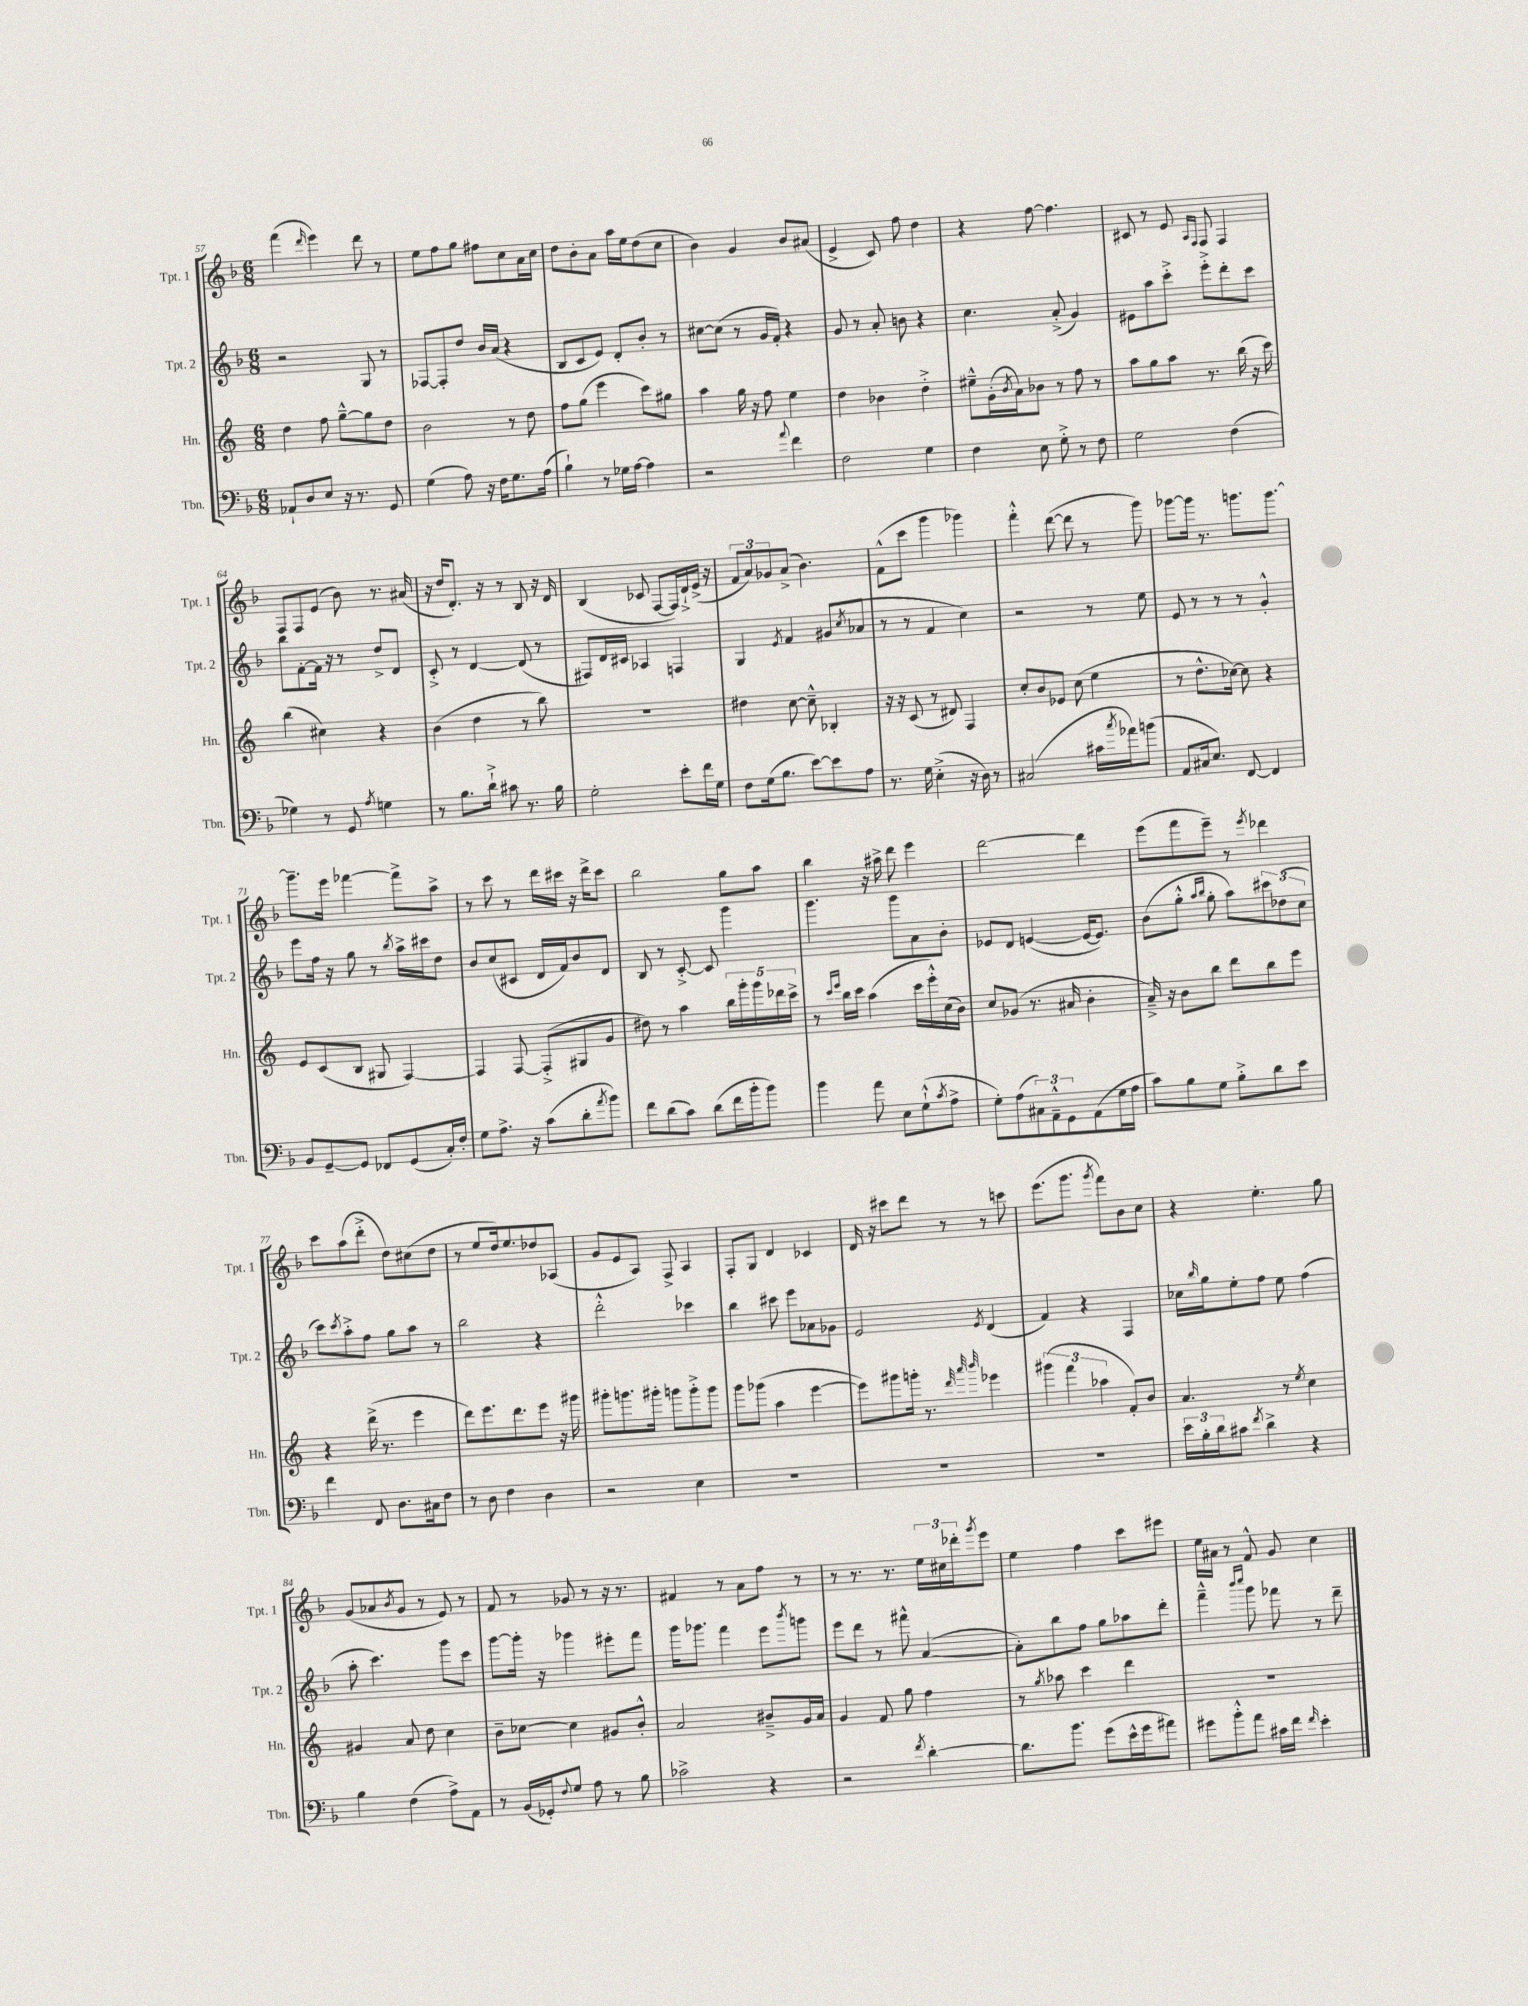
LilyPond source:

<<
\new StaffGroup <<
\new Staff = "s0" \with { instrumentName = "Tpt. 1" shortInstrumentName = "Tpt. 1" } {
    \clef treble \key f \major \numericTimeSignature \time 6/8
    f'''4( \grace { d'''16 } e'''4) d'''8 r8 |
    e''8 f''8 g''8 fis''8 c''8 a'16 c''16 |
    d''8 bes'8-. a'8 a''16 e''16 d''8( c''8 |
    bes'4) g'4 bes'8 ais'8( |
    e'4-> c'8) f''8 d''4 |
    r4 f''8~ f''4. |
    cis'8 r8 e'8 \grace { a16 f16 } f8 f4 |
    f8 f8 e'8( bes'8) r8. ais'16( |
    r16 d''16 d'8.-.) r16 r8 bes8 r16 d'16 |
    bes4( ces'8 f8~ f16) d'16-!-> e'16->( r16 |
    \tuplet 3/2 { f'8 a'8) ges'8 } a'8->( bes'4.) |
    f'8-^( c'''8 g'''4 ges'''4) |
    f'''4-.-^ d'''8~( d'''8 r8 g'''8) |
    ges'''8~ ges'''16 r8. g'''8. g'''8.~ |
    g'''8.-- e'''16 fes'''4~ fes'''8-> a''8-> |
    r8 c'''8 r8 d'''16 cis'''16 r16 d'''16-> cis'''8 |
    bes''2 g''8 a''8 |
    bes''4 r16 ais''16-> d'''8 e'''4 |
    d'''2~ d'''4 |
    e'''8( f'''8 e'''8--) r8 \acciaccatura { e'''8 } des'''4 |
    c'''8 a''8( d'''8-.-> d''8) cis''8( d''8 |
    r8 e''8 d''16) e''8. des''8 aes8( |
    g'8 e'8 a8) f8-> a4 |
    f8-. g8 d'4 ces'4 |
    d'16 r16 cis'''8 d'''8 r8 r8 c'''8 |
    e'''8.( g'''8. \acciaccatura { g'''8 } f'''8) bes'8 c''8 |
    r4 e''4.-. g''8 |
    g'8( aes'8 \acciaccatura { bes'8 } g'8 r8 e'8) r8 |
    f'8 r8 ges'8 r8 r16 r8. |
    fis'4 r8 a'8 f''8 r8 |
    r8 r8. r8. \tuplet 3/2 { e''16 cis''16 des'''16-. } \acciaccatura { g'''8 } e'''8 |
    e''4 f''4 c'''8 eis'''8 |
    e''16 ais'16 r8 f'8-^ g'8 c''4 \bar "|." |
}
\new Staff = "s1" \with { instrumentName = "Tpt. 2" shortInstrumentName = "Tpt. 2" } {
    \clef treble \key f \major \numericTimeSignature \time 6/8
    r2 g8 r8 |
    fes8~ fes8-. d''8 bes'16 a'16( r4 |
    bes8 c'8 e'8) d'8-. bes'8-. r8 |
    cis''8~ cis''8( r8 g'16 f'16-.) r4 |
    g'8 r8 a'8-. b'8 r4 |
    c''4. a'8-.->( g'4) |
    eis'8 a''8 c'''8-.-> e'''8-.-> d'''8-. c'''8 |
    bes''8 f'8~-. f'16 r16 r8 d''8-> d'8 |
    c'8-.-> r8 d'4~ d'8( r8 |
    fis8) d'16 cis'16 aes4 f4 |
    g4 \acciaccatura { e'8 } f'4 gis'8( \acciaccatura { c''8 } aes'8 |
    r8 r8 f'4 c''4) |
    r2 r8 e''8 |
    e'8 r8 r8 r8 g'4-.-^ |
    e'''8 f''16 r16 g''8 r8 \acciaccatura { bes''8 } a''16-> cis'''16 d''8 |
    bes'8 c''8( cis'8 d'16 f'16) bes'8 d'8 |
    bes8 r8 c'8~-.-> c'8 g'''4 |
    g'''4. g'''8 a'8 bes'8-. |
    ees'8 d'8 e'4~( e'16~ e'8.) |
    bes'8( g''8-.-^ \grace { a''16 bes''16 } g''8-. a''8) \tuplet 3/2 { cis'''8 des''8( c''8 } |
    c'''8) \acciaccatura { c'''8 } a''8-.-> f''8 g''8 a''8 r8 |
    bes''2 r4 |
    d'''2-.-^ ces'''4 |
    bes''4 cis'''8 e'''8 aes'8 ges'8 |
    e'2 \acciaccatura { e'8 } d'4( |
    f'4) r4 f4 |
    ces''16 \grace { bes''16 } g''16 e''8-. f''8 e''8 f''4( |
    a''8-. c'''4.) g'''8 c'''8 |
    g'''8~ g'''16-. r16 ges'''4 eis'''8-. f'''8 |
    g'''16 ges'''8. f'''4 e'''8 \acciaccatura { bes'''8 } g'''8 |
    e'''8 d'''8 r8 fis'''8-^ a'4~( |
    a'8-.) bes''8 f''8 g''8 aes''8 d'''8-. |
    f'''4---^ \grace { bes'''16 c''''16 } g'''8 fes'''8 r8 d'''8-- \bar "|." |
}
\new Staff = "s2" \with { instrumentName = "Hn." shortInstrumentName = "Hn." } {
    \clef treble \key c \major \numericTimeSignature \time 6/8
    d''4 f''8 g''8~---^ g''8 d''8 |
    b'2 r8 d''8 |
    f''8 g''8( e'''4 c'''8) gis''8 |
    a''4 g''16 r16 f''8 e''4 |
    d''4 bes'4 d''4-.-> |
    eis''8---^ g'16-.( \acciaccatura { b'8 } a'16) bes'8 r8 f''8 r8 |
    a''8 g''8 a''8 r8. b''16( r16 c'''16) |
    b''4( cis''4) r4 |
    b'4( d''4 r8 b''8) |
    R2. |
    dis''4 c''8~ c''8---^ bes4-. |
    r16 r16 c'8( r8 dis'8) f4 |
    c''8-. b'8 ees'8 c''8( e''4 |
    r8 d''8.-^ ces''16~) ces''8 r4 |
    e'8 c'8( b8 gis8 f4~) |
    f4 f8~ f8-.->( gis8 g'8 |
    dis''8) r8 a''4 \tuplet 5/4 { b''16 g'''16-. g'''16 des'''16 c'''16-> } |
    r8 \grace { c'''16 e'''16 } b''16 c'''16 a''4( c'''16 e'''16-.-^) c''16( b'16) |
    c''8 ges'8( r8. ais'16 b'4-. |
    a'16--->) r16 b'8 b''8 d'''8 b''8 e'''8 |
    r4 d'''16->( r8. e'''4 |
    d'''8) e'''8. d'''8. e'''8 r16 gis'''16 |
    gis'''8-. g'''8. gis'''16-. g'''8 g'''8-.-> g'''8 |
    g'''8 ges'''8( a''4 e'''4~ |
    e'''8) gis'''8 g'''16-. r8. \grace { d'''32 a'''32 b'''32 } ees'''4 |
    \tuplet 3/2 { gis'''4( f'''4 aes''4 } f'8-.) b'8 |
    a'4. r8 \acciaccatura { e''8 } c''4 |
    gis'4 a'8 d''8 c''4 |
    b'8-- ces''8~ ces''4 gis'8 b'8-.-^ |
    a'2 bis'8---> g'16 a'16 |
    g'4 f'8 g''8 f''4 |
    r8 \acciaccatura { g''8 } aes''8 c'''4 d'''4 |
    R2. \bar "|." |
}
\new Staff = "s3" \with { instrumentName = "Tbn." shortInstrumentName = "Tbn." } {
    \clef bass \key f \major \numericTimeSignature \time 6/8
    aes,8-! d8 e8 r16 r8. g,8 |
    g4( a8) r16 f16 g8. a16( |
    bes4-!) r8 ges16 a16~ a4 |
    r2 \appoggiatura { a'8 } f'4 |
    f2 g4 |
    f4 e8 g8-.-> r8 f8 |
    g2 f4( |
    ges4) r8 g,8 \acciaccatura { a8 } g4 |
    r8 bes8. d'16-!-> cis'8 r8. bes16 |
    g2-. e'8-. f'16 g16 |
    f8 g16( bes8. e'8~) e'8 a8 |
    r8. g16 e4-.->( r16 d16) r8 |
    cis2( cis'16 \acciaccatura { c''8 } aes'16) b'8( |
    a,8 cis16 e8.) f,8~ f,4 |
    bes,8 g,8~-- g,8 fes,8 g,8( c16-.) f16-. |
    g8 a8.-> r16 c'8( d'8-. \acciaccatura { a'8 } bes'8) |
    f'8 d'8( c'8) d'8( f'16 bes'16-. bes'8) |
    bes'4 a'8 e8 g8-!-^( \acciaccatura { c'8 } a8-> |
    g8-.) a8( \tuplet 3/2 { cis8) a,8---^ g,8 } a,8( g16 a16 |
    c'8) bes8 g8 bes8-.-> d'8 e'8 |
    f'4 f,8 d8. cis16 f8 |
    r8 d8 f4 d4 |
    r2 e4 |
    R2. |
    R2. |
    R2. |
    \tuplet 3/2 { e'16 bes16-. d'16 } cis'8 \acciaccatura { f'8 } d'4-> r4 |
    bes4 f4( a8->) a,8 |
    r8 bes,16( ges,16-.) \appoggiatura { f8 } g8 a8 r8 bes8 |
    ces'2-> r4 |
    r2 \acciaccatura { f'8 } d'4~-. |
    d'8. bes'8. g'8( e'16-^ g'16 ais'8) |
    gis'8 bes'8-.-^ a'8 cis'16 f'16 \grace { f'16 } e'4-. \bar "|." |
}
>>
>>
\layout { \context { \Score currentBarNumber = #57 } }
